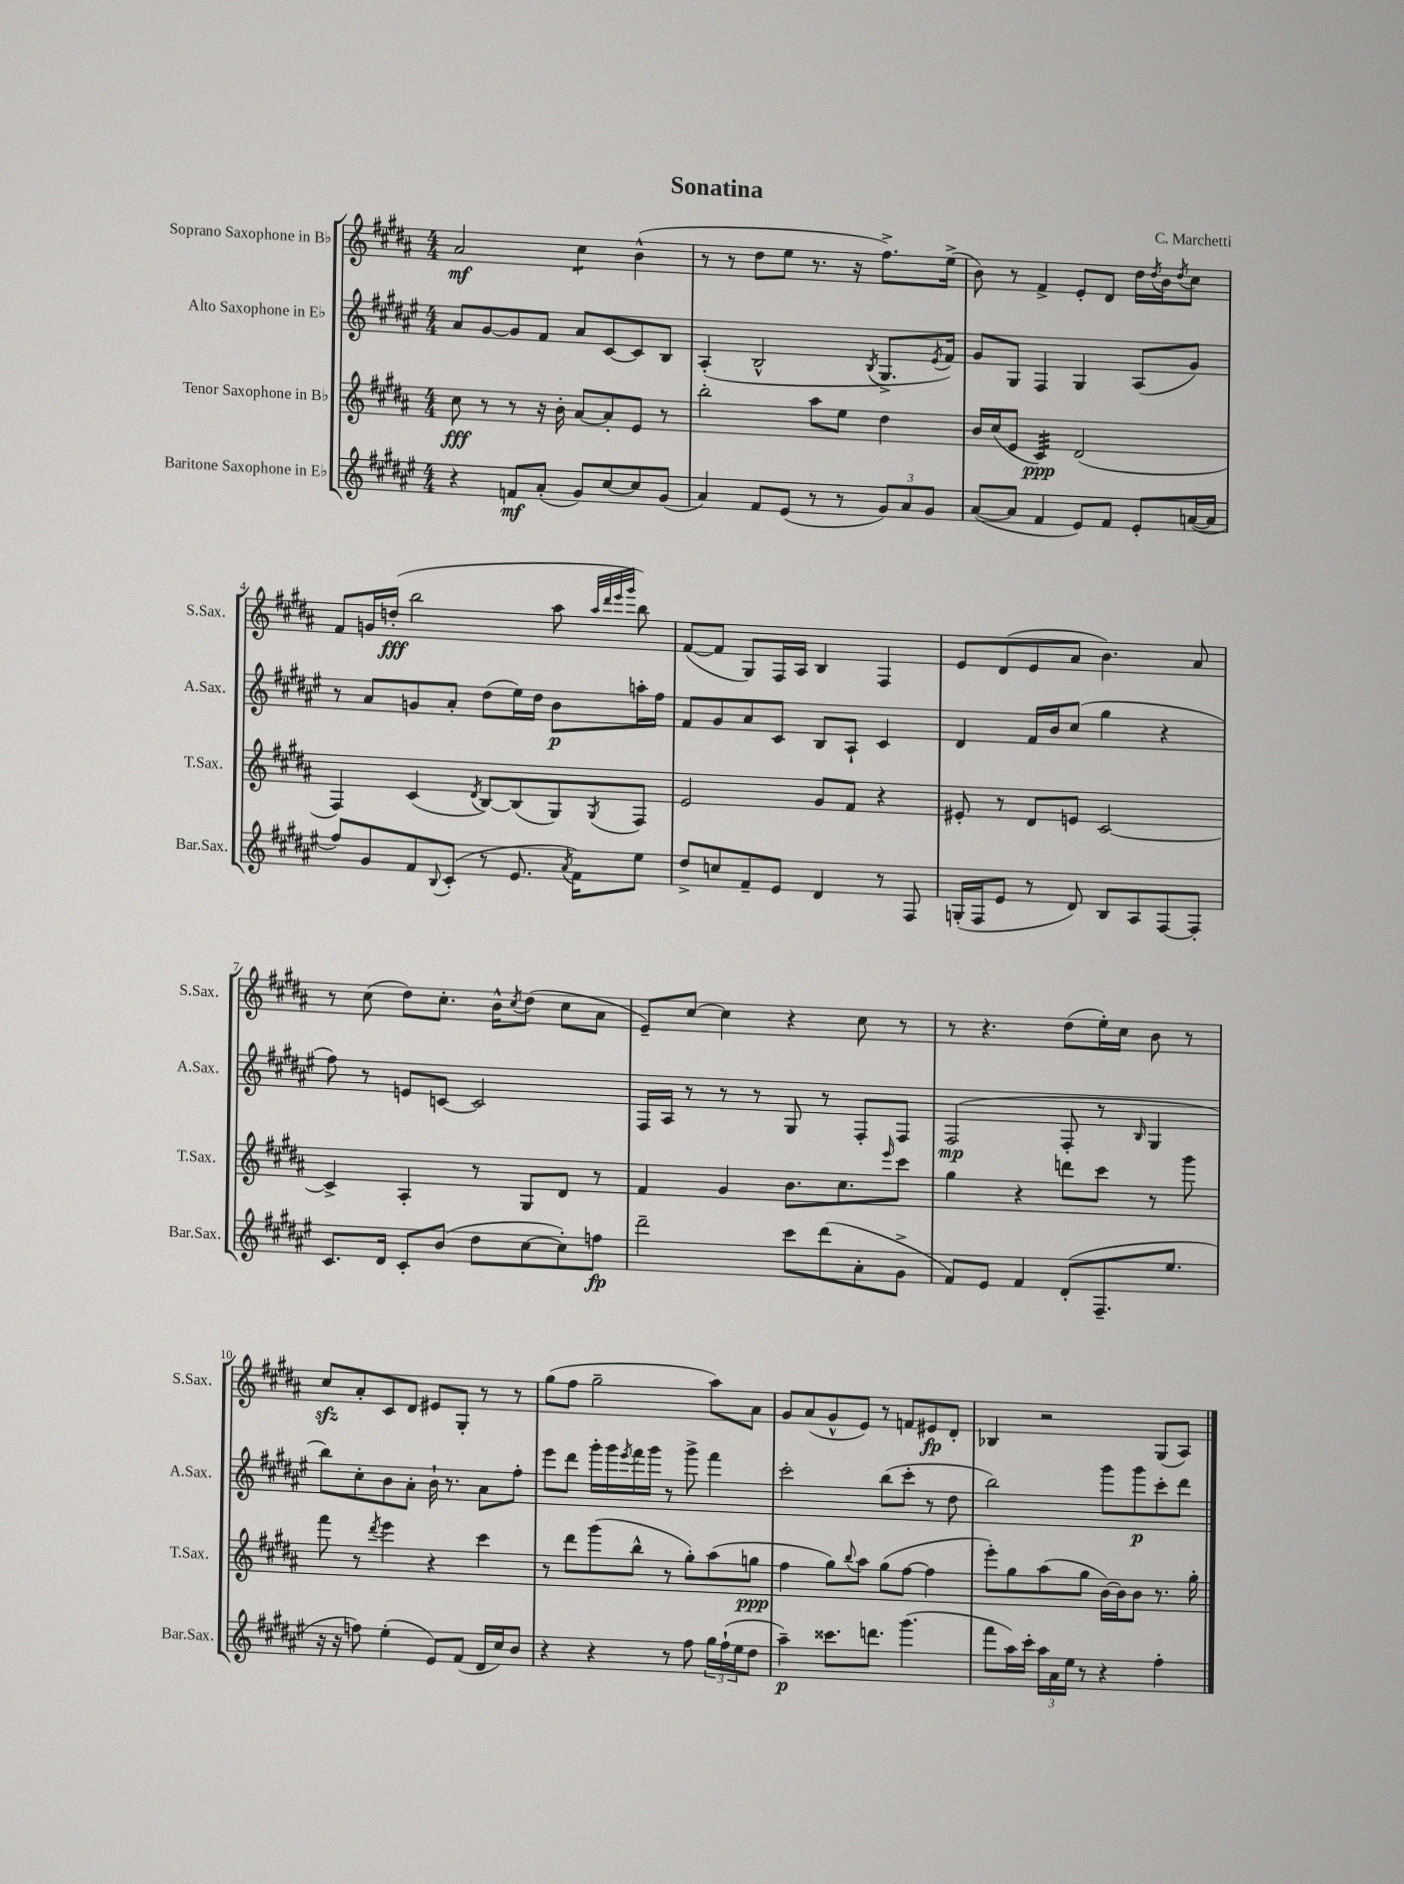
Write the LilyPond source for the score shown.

\header { title = "Sonatina" composer = "C. Marchetti" }
<<
\new StaffGroup <<
\new Staff = "s0" \with { instrumentName = "Soprano Saxophone in Bb" shortInstrumentName = "S.Sax." } {
    \clef treble \key b \major \numericTimeSignature \time 4/4
    ais'2\mf cis''4:8 b'4-^( |
    r8 r8 dis''8 e''8 r8. r16 fis''8.->) e''16->( |
    b'8) r8 fis'4-> e'8-. dis'8 dis''16 \acciaccatura { dis''8 } b'16 \acciaccatura { dis''8 } cis''8 |
    fis'8 g'16 d''16-.\fff( b''2 ais''8 \grace { ais''32 dis'''32 e'''32 gis'''32 } b''8) |
    fis'8~( fis'8 gis8) fis16 ais16 b4 fis4 |
    e'8 dis'8( e'8 ais'8 b'4.) ais'8 |
    r8 cis''8( dis''8) cis''8.-. b'16-^ \acciaccatura { cis''8 } dis''8( cis''8 ais'8 |
    e'8--) cis''8~ cis''4 r4 cis''8 r8 |
    r8 r4. dis''8( e''16-.) cis''16 b'8 r8 |
    cis''8\sfz ais'8-. cis'8 dis'8 eis'8 gis8-. r8 r8 |
    gis''8( fis''8 gis''2-- ais''8) ais'8 |
    gis'8 ais'8( gis'8-^ e'8) r8 f'8 eis'8\fp dis'8-. |
    bes4 r2 gis8( ais8) \bar "|." |
}
\new Staff = "s1" \with { instrumentName = "Alto Saxophone in Eb" shortInstrumentName = "A.Sax." } {
    \clef treble \key fis \major \numericTimeSignature \time 4/4
    ais'8 gis'8~ gis'8 fis'8 ais'8 cis'8~ cis'8 b8 |
    ais4-.( b2-^ \acciaccatura { b8 } gis8.-> \acciaccatura { eis'8 } fis'16) |
    gis'8 gis8 fis4 gis4 ais8( gis'8) |
    r8 ais'8 g'8 ais'8-. dis''8( eis''16) dis''16 b'8\p a''16-. fis''16 |
    fis'8 gis'8 ais'8 cis'8 b8 ais8-! cis'4 |
    dis'4 fis'16 b'16 cis''8( gis''4 r4 |
    fis''8) r8 e'8 c'8~ c'2 |
    fis16 ais16 r8 r8 r8 gis8 r8 fis8-. fis8 |
    fis2\mp( fis8-. r8 \grace { b16 } gis4 |
    b''8) cis''8-. b'8 ais'8-. b'16-! r8. ais'8 fis''8-. |
    eis'''8 dis'''8 gis'''16-. gis'''16 \acciaccatura { eis'''8 } fis'''16 gis'''16 r8 gis'''8-> fis'''4 |
    cis'''2-. b''8( cis'''8-. r8 dis''8 |
    b''2) gis'''8 gis'''8\p cis'''8-. dis'''8 \bar "|." |
}
\new Staff = "s2" \with { instrumentName = "Tenor Saxophone in Bb" shortInstrumentName = "T.Sax." } {
    \clef treble \key b \major \numericTimeSignature \time 4/4
    cis''8\fff r8 r8 r16 b'16-. ais'8~ ais'8-. e'8 r8 |
    b''2-. ais''8 e''8 dis''4 |
    b'16 cis''16( e'8 cis'4:32\ppp) dis'2( |
    fis4) cis'4( \acciaccatura { dis'8 } b8~) b8( gis8) \acciaccatura { gis8 } fis8 |
    e'2 gis'8 fis'8 r4 |
    eis'8-. r8 dis'8 e'8 cis'2~ |
    cis'4-> ais4-. r8 gis8 dis'8 r8 |
    fis'4 gis'4 b'8. cis''8. \grace { e'''16 } cis'''8 |
    gis''4 r4 d'''8 cis'''8 r8 gis'''8 |
    fis'''8 r8 \acciaccatura { dis'''8 } e'''4 r4 cis'''4 |
    r8 dis'''8 gis'''8( b''8-^ r8 gis''8-.) ais''8( g''8\ppp |
    fis''4 gis''8) \appoggiatura { b''8 } ais''8 gis''8( fis''8~ fis''4 |
    e'''8-.) gis''8 ais''8( gis''8 b'16~) b'16 b'8 r8. gis''16-. \bar "|." |
}
\new Staff = "s3" \with { instrumentName = "Baritone Saxophone in Eb" shortInstrumentName = "Bar.Sax." } {
    \clef treble \key fis \major \numericTimeSignature \time 4/4
    r4 f'8\mf ais'8-.( gis'8) cis''8~ cis''8 gis'8( |
    ais'4) fis'8 eis'8( r8 r8 \tuplet 3/2 { gis'8) ais'8 gis'8 } |
    ais'8~( ais'8 fis'4 eis'8) fis'8 eis'8-. a'16~( a'16 |
    fis''8) gis'8 fis'8 \appoggiatura { b8 } cis'8-.( r8 eis'8. \acciaccatura { ais'8 } fis'16) eis''8 |
    dis''8-> c''8 fis'8-- eis'8 dis'4 r8 fis8 |
    g16-.( fis16 eis'8 r8 dis'8) b8 ais8 fis8~ fis8-. |
    cis'8. dis'16 cis'8-. b'8( dis''8 cis''8~ cis''8-.) f''8\fp |
    dis'''2-- cis'''8 dis'''8( ais'8-. gis'8-> |
    fis'8) eis'8 fis'4 dis'8-.( fis8.-- eis''8. |
    r16 r16 f''8) eis''4-.( eis'8) fis'8( dis'16 cis''16) b'8 |
    r4 r4 r8 fis''8 \tuplet 3/2 { gis''16 fis''16-!( eis''16 } dis''8 |
    ais''4--\p) cisis'''8. d'''8. gis'''4.( |
    fis'''8 ais''16) cis'''16-. \tuplet 3/2 { ais''16 ais'16 eis''16 } r8 r4 fis''4-. \bar "|." |
}
>>
>>
